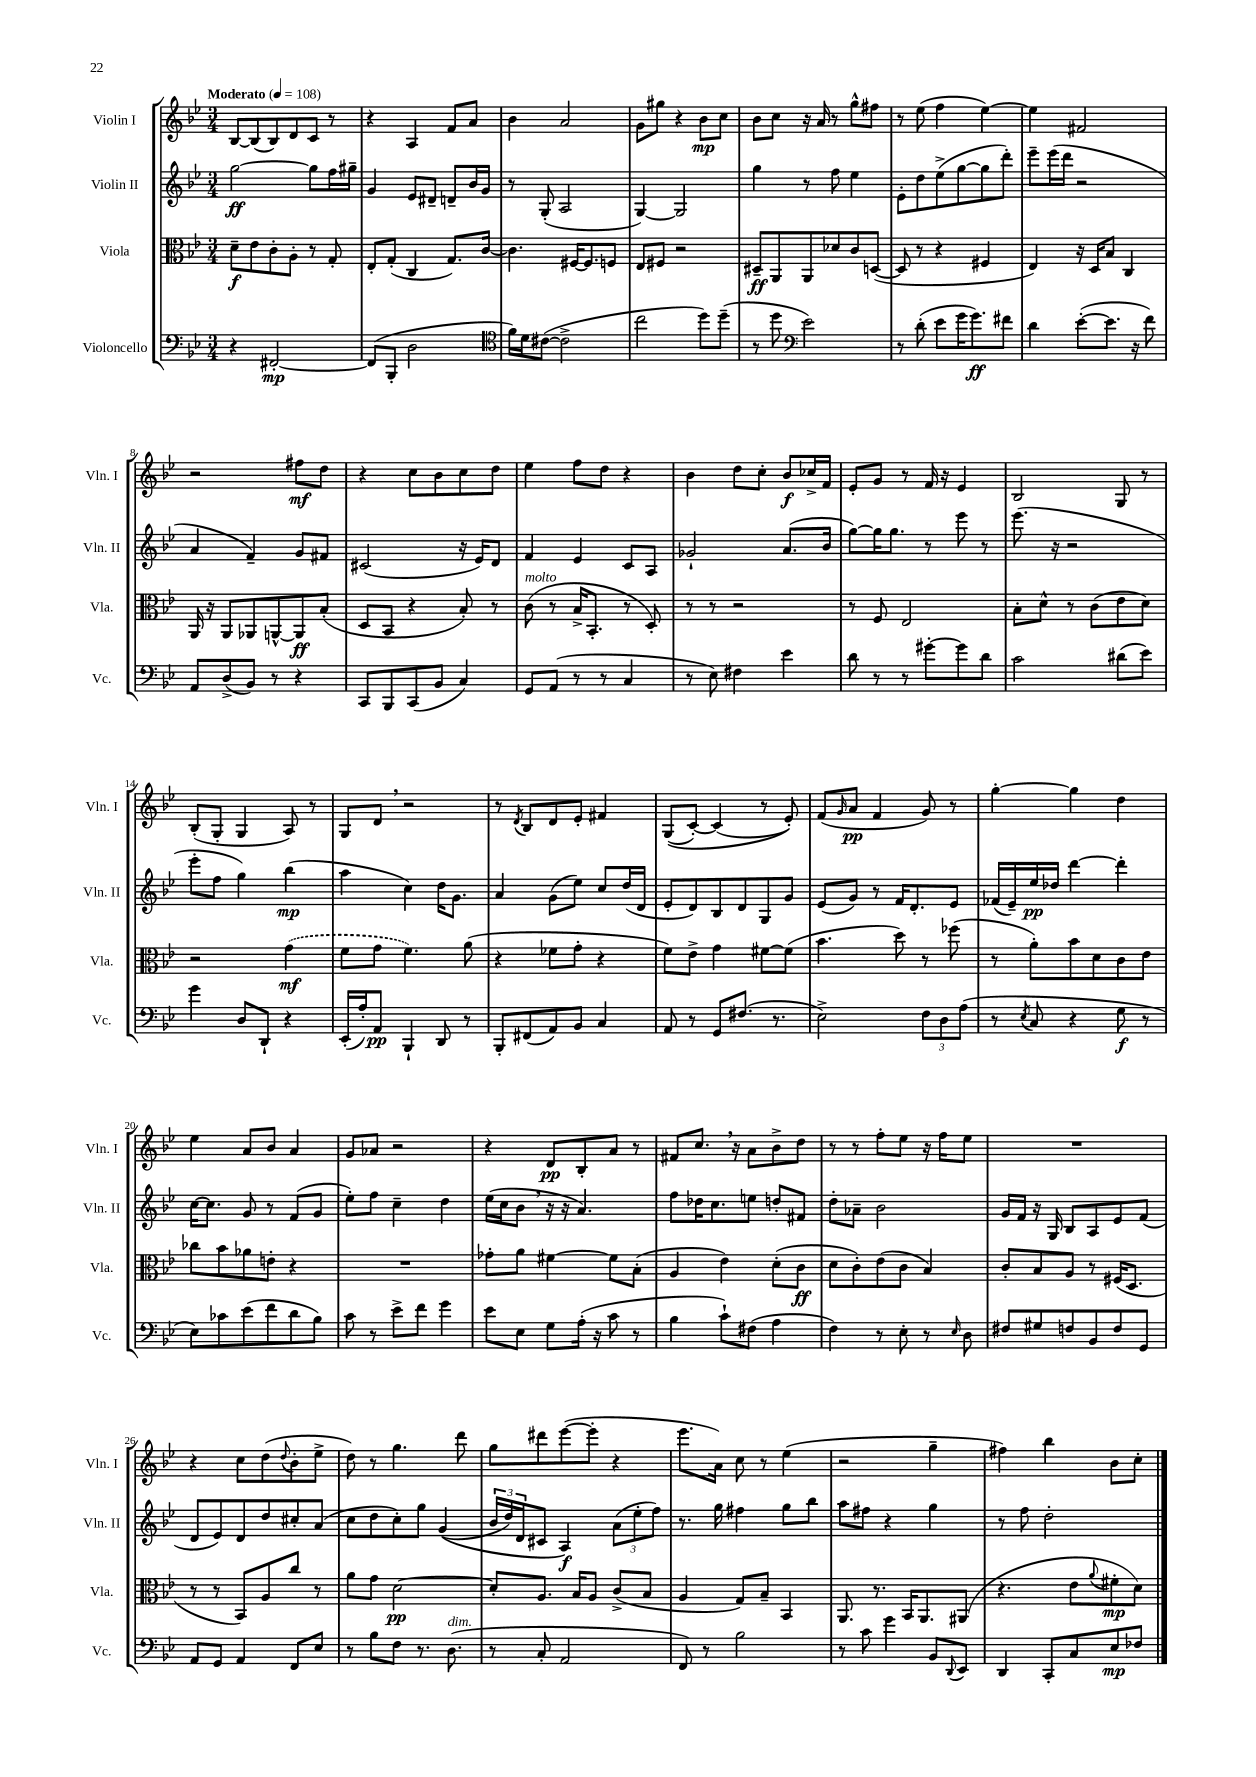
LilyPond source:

<<
\new StaffGroup <<
\new Staff = "s0" \with { instrumentName = "Violin I" shortInstrumentName = "Vln. I" } {
    \clef treble \key bes \major \numericTimeSignature \time 3/4 \tempo "Moderato" 4 = 108
    bes8~ bes8( bes8) d'8 c'8 r8 |
    r4 a4 f'8 a'8 |
    bes'4 a'2 |
    g'8 gis''8 r4 bes'8\mp c''8 |
    bes'8 c''8 r16 a'16 r8 g''8-^ fis''8 |
    r8 ees''8( f''4 ees''4~) |
    ees''4 fis'2 |
    r2 fis''8\mf d''8 |
    r4 c''8 bes'8 c''8 d''8 |
    ees''4 f''8 d''8 r4 |
    bes'4 d''8 c''8-. bes'8\f ces''16-> f'16 |
    ees'8-. g'8 r8 f'16 r16 ees'4 |
    bes2 g8 r8 |
    bes8-.( g8-. g4 a8) r8 |
    g8 d'8 \breathe r2 |
    r8 \acciaccatura { d'8 } bes8 d'8 ees'8-. fis'4 |
    g8(\( c'8~-.) c'4( r8 ees'8-.)\) |
    f'8( \grace { g'16 } a'8\pp f'4 g'8) r8 |
    g''4~-. g''4 d''4 |
    ees''4 a'8 bes'8 a'4 |
    g'8 aes'8 r2 |
    r4 d'8\pp bes8-. a'8 r8 |
    fis'8 c''8. \breathe r16 a'8 bes'8-> d''8 |
    r8 r8 f''8-. ees''8 r16 f''16 ees''8 |
    R2. |
    r4 c''8 d''8( \appoggiatura { d''8 } bes'8-. ees''8-> |
    d''8) r8 g''4. d'''8 |
    g''8 dis'''8 ees'''8~( ees'''8-. r4 |
    ees'''8. a'16) c''8 r8 ees''4( |
    r2 g''4-- |
    fis''4) bes''4 bes'8 c''8-. \bar "|." |
}
\new Staff = "s1" \with { instrumentName = "Violin II" shortInstrumentName = "Vln. II" } {
    \clef treble \key bes \major \numericTimeSignature \time 3/4
    g''2~\ff g''8 f''16 gis''16-- |
    g'4 ees'8 dis'8-- d'8-- bes'16 g'16 |
    r8 g8-.( a2 |
    g4~) g2 |
    g''4 r8 f''8 ees''4 |
    ees'8-. d''8 ees''8->( g''8~ g''8 d'''8-.) |
    ees'''8-- ees'''16( d'''16 r2 |
    a'4 f'4--) g'8 fis'8 |
    cis'2( r16 ees'16) d'8 |
    f'4 ees'4 c'8 a8 |
    ges'2-! a'8.( bes'16 |
    g''8~) g''16 g''8. r8 ees'''8 r8 |
    ees'''8.( r16 r2 |
    ees'''8-. f''8 g''4) bes''4\mp( |
    a''4 c''4) d''16 g'8. |
    a'4 g'8( ees''8) c''8 d''16( d'16 |
    ees'8-. d'8) bes8 d'8 g8 g'8 |
    ees'8( g'8) r8 f'16 d'8.-. ees'8 |
    fes'16( ees'16--) ees''16\pp des''16 d'''4~ d'''4-. |
    c''16~ c''8. g'8 r8 f'8( g'8 |
    ees''8-.) f''8 c''4-- d''4 |
    ees''16( c''16 bes'8 \breathe r16 r16 a'4.) |
    f''8 des''16 c''8. e''8 d''8-. fis'8 |
    d''8-. aes'8-- bes'2 |
    g'16 f'16 r16 g16 bes8 a8 ees'8 f'8( |
    d'8 ees'8) d'8 d''8 cis''8-. a'8( |
    c''8 d''8 c''8-.) g''8 g'4(\( |
    \tuplet 3/2 { bes'16 d''16) d'16 } cis'8 a4\f\) \tuplet 3/2 { a'8( ees''8-. f''8) } |
    r8. g''16 fis''4 g''8 bes''8 |
    a''8 fis''8 r4 g''4 |
    r8 f''8 d''2-. \bar "|." |
}
\new Staff = "s2" \with { instrumentName = "Viola" shortInstrumentName = "Vla." } {
    \clef alto \key bes \major \numericTimeSignature \time 3/4
    d'8--\f ees'8 c'8-. a8-. r8 g8-. |
    ees8-. g8-.( c4 g8.) c'16~ |
    c'4. fis16~ fis8. f8 |
    ees8 fis8 r2 |
    dis8--\ff a,8 a,8 des'8 c'8 d8~( |
    d8 r8 r4 fis4 |
    ees4) r16 d16 bes8 c4 |
    a,16 r16 a,8 aes,8 a,8~-^ a,8\ff bes8-.( |
    d8 bes,8 r4 bes8-.) r8 |
    c'8^\markup { \italic "molto" }( r8 bes16-> bes,8.-. r8 d8-.) |
    r8 r8 r2 |
    r8 f8 ees2 |
    bes8-. d'8-^ r8 c'8( ees'8 d'8) |
    r2 \once \slurDashed g'4\mf( |
    f'8 g'8 f'4.) a'8( |
    r4 fes'8 g'8-. r4 |
    f'8) ees'8-> g'4 fis'8~ fis'8( |
    bes'4. d''8) r8 fes''8( |
    r8 a'8-.) bes'8 d'8 c'8 ees'8 |
    ces''8 bes'8 aes'8 e'8-. r4 |
    R2. |
    ges'8-. a'8 fis'4~ fis'8 bes8-.( |
    a4 ees'4) d'8-.( c'8\ff |
    d'8 c'8-.) ees'8( c'8 bes4) |
    c'8-. bes8 a8 r8 fis16( d8. |
    r8 r8 bes,8) a8 c''8 r8 |
    a'8 g'8 d'2~\pp |
    d'8-. a8. bes16 a8 c'8->( bes8 |
    a4 g8) bes8-- bes,4 |
    a,8. r8. bes,16 a,8. ais,8( |
    r4. ees'8 \appoggiatura { a'8 } fis'8-.\mp d'8) \bar "|." |
}
\new Staff = "s3" \with { instrumentName = "Violoncello" shortInstrumentName = "Vc." } {
    \clef bass \key bes \major \numericTimeSignature \time 3/4
    r4 fis,2~-.\mp |
    fis,8( bes,,8-. d2 |
    \clef tenor f'16) d'16 cis'8~( cis'2-> |
    c''2 d''8) d''8--( |
    r8 d''8 \clef bass ees'2) |
    r8 d'8-.( ees'8 g'16 g'8.\ff) fis'8 |
    d'4 ees'8~-.( ees'8. r16 f'8) |
    a,8 d8->( bes,8) r8 r4 |
    c,8 bes,,8 c,8( bes,8 c4) |
    g,8 a,8( r8 r8 c4 |
    r8 ees8) fis4 ees'4 |
    d'8 r8 r8 gis'8~-. gis'8 d'8 |
    c'2 dis'8( ees'8) |
    g'4 d8 d,8-! r4 |
    ees,16-.( a16-.) a,8\pp bes,,4-! d,8 r8 |
    bes,,8-. fis,8( a,8) bes,8 c4 |
    a,8 r8 g,8 fis8.( r8. |
    ees2->) \tuplet 3/2 { f8 d8 a8( } |
    r8 \acciaccatura { ees8 } c8 r4 g8\f r8 |
    ees8) ces'8 ees'8( f'8 d'8 bes8) |
    c'8 r8 ees'8-> f'8 g'4 |
    ees'8 ees8 g8 a16-.( r16 c'8 r8 |
    bes4 c'8-!) fis8( a4 |
    f4) r8 ees8-. r8 \grace { ees16 } d8 |
    fis8 gis8 f8 bes,8 f8 g,8 |
    a,8 g,8 a,4 f,8 ees8 |
    r8 bes8 f8 r8. d8.^\markup { \italic "dim." }( |
    r8 c8-. a,2 |
    f,8) r8 bes2 |
    r8 c'8 g'4 bes,8 \appoggiatura { d,8 } ees,8 |
    d,4 c,8-. c8 ees8\mp fes8 \bar "|." |
}
>>
>>
